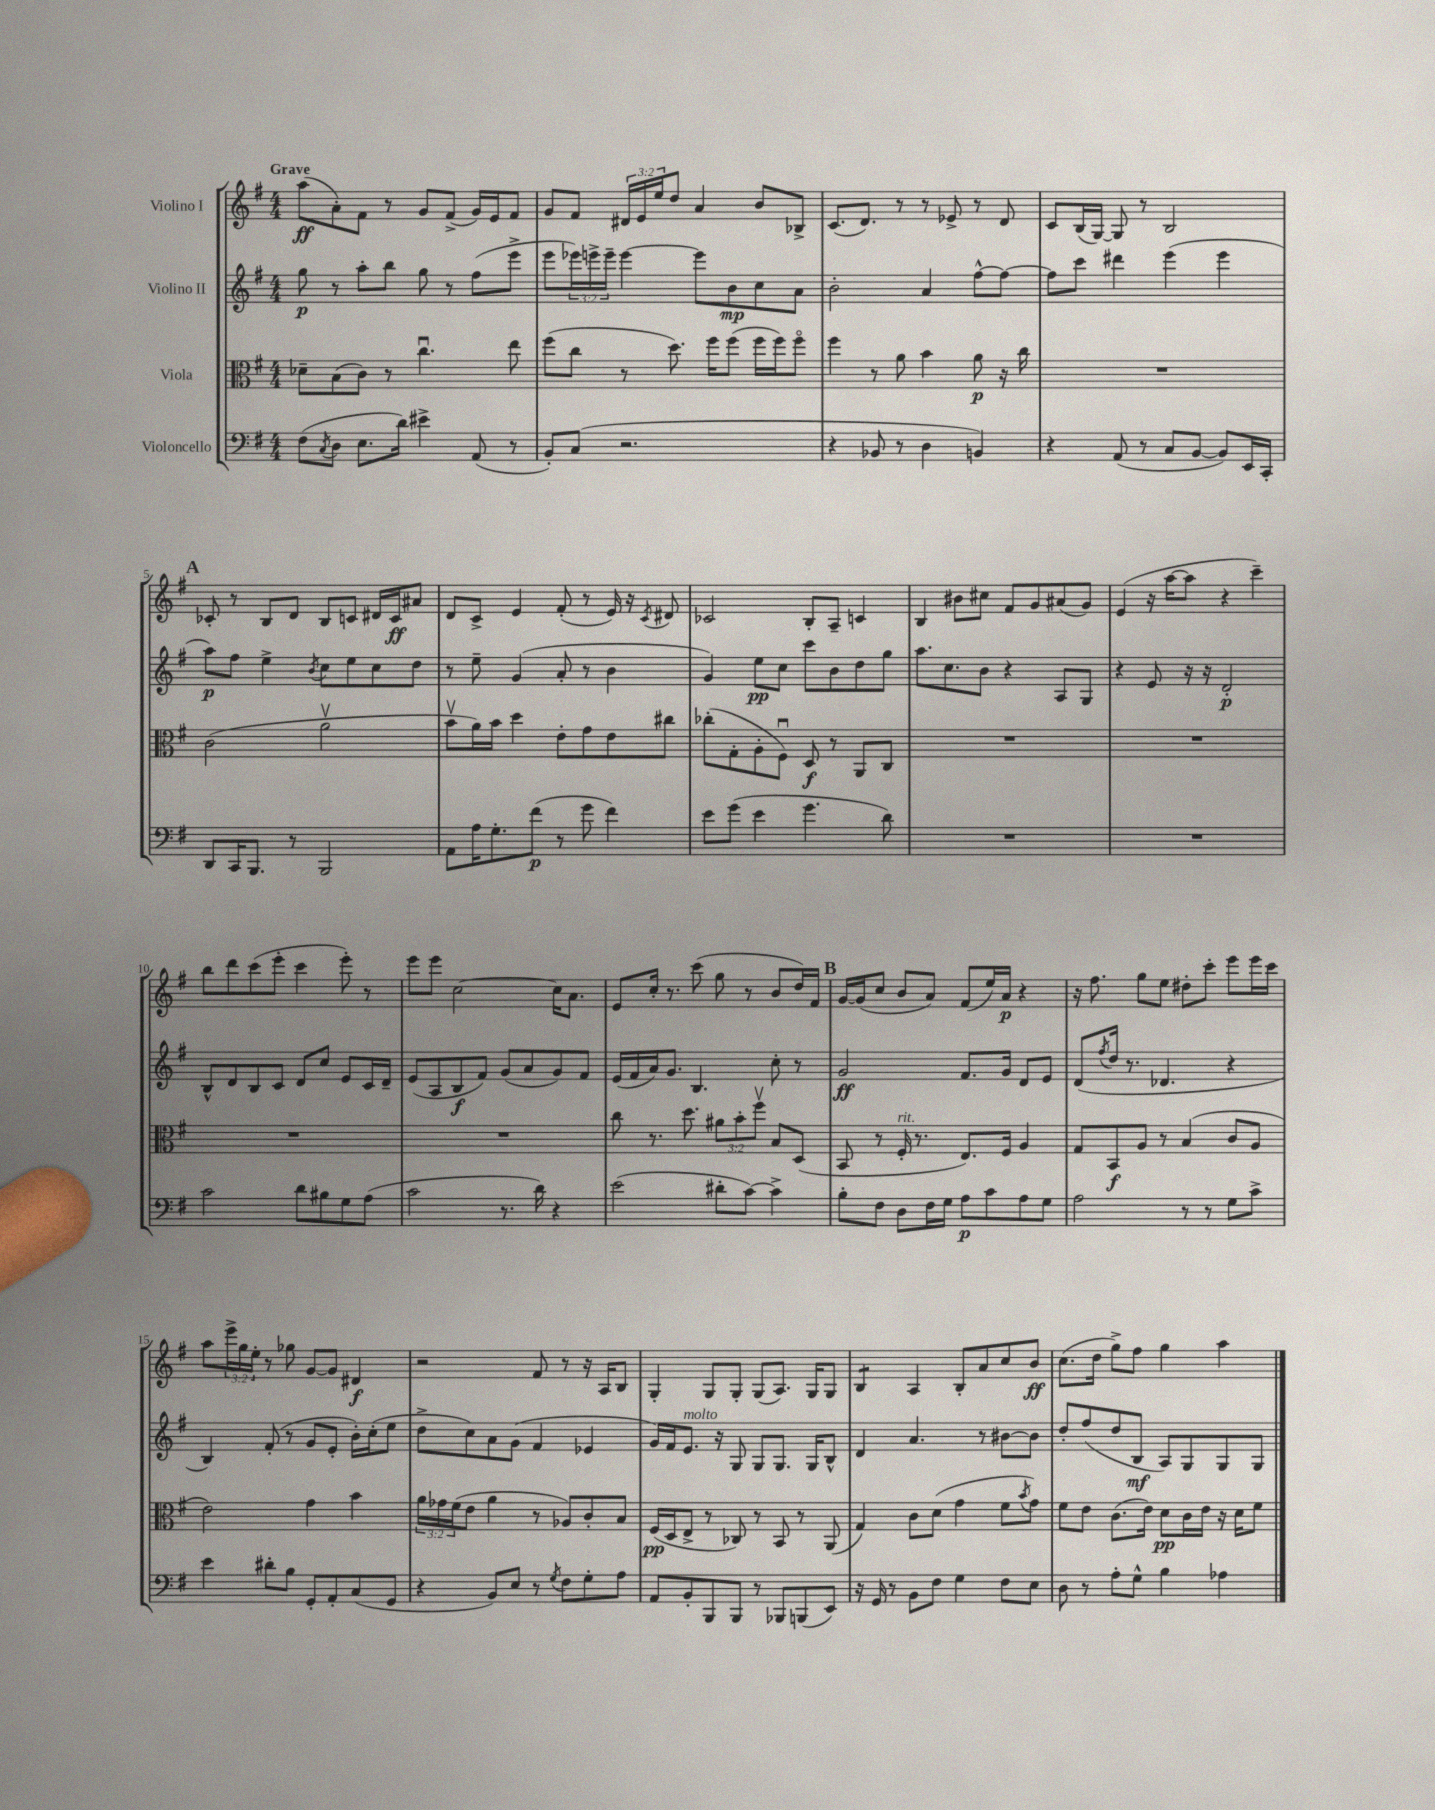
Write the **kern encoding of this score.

**kern	**kern	**kern	**kern
*staff4	*staff3	*staff2	*staff1
*clefF4	*clefC3	*clefG2	*clefG2
*k[f#]	*k[f#]	*k[f#]	*k[f#]
*M4/4	*M4/4	*M4/4	*M4/4
(8F#	8d-~	8gg	(8aa
8qC	.	.	.
8D	(8B	8r	8a')
8.E	8c)	8aa'	8f#
.	8r	8bb	8r
16d)	.	.	.
4e#^	4.ccu	8gg	8g
.	.	8r	(8f#^
(8AA	.	(8ff#	16g)
.	.	.	16e
8r	8ee	8eee^	8f#
=	=	=	=
8BB')	(8ff#	8eee	8g
(8C	8cc	24eee-)	8f#
.	.	24eee^	.
.	.	24eee~	.
2.r	8r	[4eee	24d#
.	.	.	24e
.	.	.	24ee
.	8.dd)	.	8dd
.	.	8eee]	4a
.	16ff#	.	.
.	(8ff#	8b	.
.	16ff#	8cc	8b
.	16ff#)	.	.
.	8ff#o	8a	8B-^
=	=	=	=
4r	4ff#	2b'	(8.c
.	.	.	8.d)
8BB-	8r	.	.
8r	8a	.	8r
4D	4b	4a	8r
.	.	.	8e-^
4BB)	8a	[8ff#^^	8r
.	16r	8ff#_	8d
.	16cc	.	.
=	=	=	=
4r	1r	8ff#]	8c
.	.	8ccc	(16B
.	.	.	[16G)
(8AA	.	4ddd#	8G]
8r	.	.	8r
8C	.	(4eee	2B
[8BB	.	.	.
8BB])	.	4eee	.
16EE	.	.	.
16CC'	.	.	.
=	=	=	=
8DD	(2c	8aa)	8c-'
16CC	.	8ff#	8r
8.BBB	.	.	.
.	.	4ee^	8B
8r	.	.	8d
.	.	8qb	.
2BBB	2av	8cc	8B
.	.	8ee	8c
.	.	8cc	16d#
.	.	.	16c
.	.	8dd	8a#
=	=	=	=
8AA	8bv	8r	8d
16A	16a)	8ee~	8c^
8.G'	16b	.	.
.	4dd	(4g	4e
(8f#	.	.	.
8r	8e'	8a'	(8f#'
8g	8g	8r	8r
4f#)	8e	4b	16e)
.	.	.	16r
.	.	.	8qc
.	8cc#	.	8d#
=	=	=	=
8e	(8cc-'	4g)	2c-
(8g	8G'	.	.
4e	8A'	8ee	.
.	8F#u)	8cc	.
4.g	8D	8ccc	8B'
.	8r	8b	8A~
.	8AA	8dd	4c
8d)	8C	8gg	.
=	=	=	=
1r	1r	8.aa	4B
.	.	8.cc	.
.	.	.	8b#
.	.	8b	8cc#
.	.	4r	8f#
.	.	.	8g
.	.	8A	(8a#
.	.	8G	8g)
=	=	=	=
1r	1r	4r	(4e
.	.	8e	16r
.	.	.	[16aa
.	.	16r	8aa]
.	.	16r	.
.	.	2d'	4r
.	.	.	4ccc~)
=	=	=	=
2c	1r	8B^^	8bb
.	.	8d	8ddd
.	.	8B	(8ccc
.	.	8c	8eee'
8d	.	8d	4ccc
8B#	.	8cc	.
8G	.	8e	8eee')
(8A	.	16c	8r
.	.	16d~	.
=	=	=	=
2c	1r	(8e	8eee
.	.	8A	8eee
.	.	8B	[2cc
.	.	8f#)	.
8.r	.	(8g	.
.	.	8a	.
16d)	.	.	.
4r	.	8g)	16cc]
.	.	.	8.a
.	.	8f#	.
=	=	=	=
(2e	8cc	(16e	8e
.	.	16f#	.
.	8.r	16a)	16cc'
.	.	8.g	8.r
.	8.dd	.	.
.	.	4.B	(8ccc
8d#'	12a#	.	8gg
.	12b'	.	.
[8c)	.	.	8r
.	12ff#v	.	.
4c^]	8B	8cc'	8b
.	(8D	8r	16dd)
.	.	.	16f#
=	=	=	=
8B'	8BB	2g	[16g
.	.	.	(16g]
8F#	8r	.	8cc
8D	16F#'	.	8b
.	8.r	.	.
16F#	.	.	8a)
16G	.	.	.
8A	8.E)	8.f#	(8f#
8c	.	.	16ee)
.	16F#	16g	16a
8A	4A	8d	4r
8G	.	8e	.
=	=	=	=
2A	8G	(8d	16r
.	.	.	8.ff#
.	.	8qff#	.
.	8BB	16dd	.
.	.	8.r	.
.	8A	.	8gg
.	8r	4.d-	8ee
8r	(4B	.	8dd#'
8r	.	.	8ccc'
8G	8c	4r	8eee
8c^	8A	.	16eee
.	.	.	16ccc
=	=	=	=
4e	2e)	4B)	8aa
.	.	.	24eee^
.	.	.	24gg
.	.	.	24ee'
8d#'	.	(8f#'	8r
8B	.	8r	8gg-
8GG'	4g	8g	[8g
8AA'	.	8e'	8g]
(8C	4b	16b')	4d#
.	.	(16cc'	.
8GG	.	8ee	.
=	=	=	=
4r	24a	8dd^	2r
.	24g-	.	.
.	(24f#	.	.
.	8e	8cc)	.
8BB)	4a	8a	.
8E	.	(8g	.
8r	8r	4f#	8f#
8qG	.	.	.
8F#	8A-)	.	8r
8G'	8c'	4e-	16r
.	.	.	16A
8A	8B	.	8B
=	=	=	=
8AA	(16F#	16g)	4G'
.	16D	16f#	.
8BB'	8E^	8.e	.
8BBB	8r	.	8G
.	.	16r	.
8BBB	8C-)	8G	8G'
8r	8r	8G	(8G
8BBB-	8BB	8.G	8.A)
(8BBB	8r	.	.
.	.	16G	16G
8EE)	(8AA	8B^^	8G
=	=	=	=
16r	4G)	4d	4B
16GG	.	.	.
8r	.	.	.
8BB	8c	4.a	4A
8F#	(8d	.	.
4G	4g	.	8B'
.	.	8r	8a
8F#	8f#	[8b#	8cc
.	8qb	.	.
8E	8g)	8b#]	8b
=	=	=	=
8D	8f#	8dd'	(8.cc
8r	8e	(8ff#	.
.	.	.	16dd
8A'	(8.c	8dd	8gg^)
8G^^	.	8B	8ff#
.	16e)	.	.
4B	8d	8A)	4gg
.	16c	8G	.
.	16e	.	.
4A-	16r	8G	4aa
.	16d	.	.
.	8f#	8G	.
==	==	==	==
*-	*-	*-	*-
